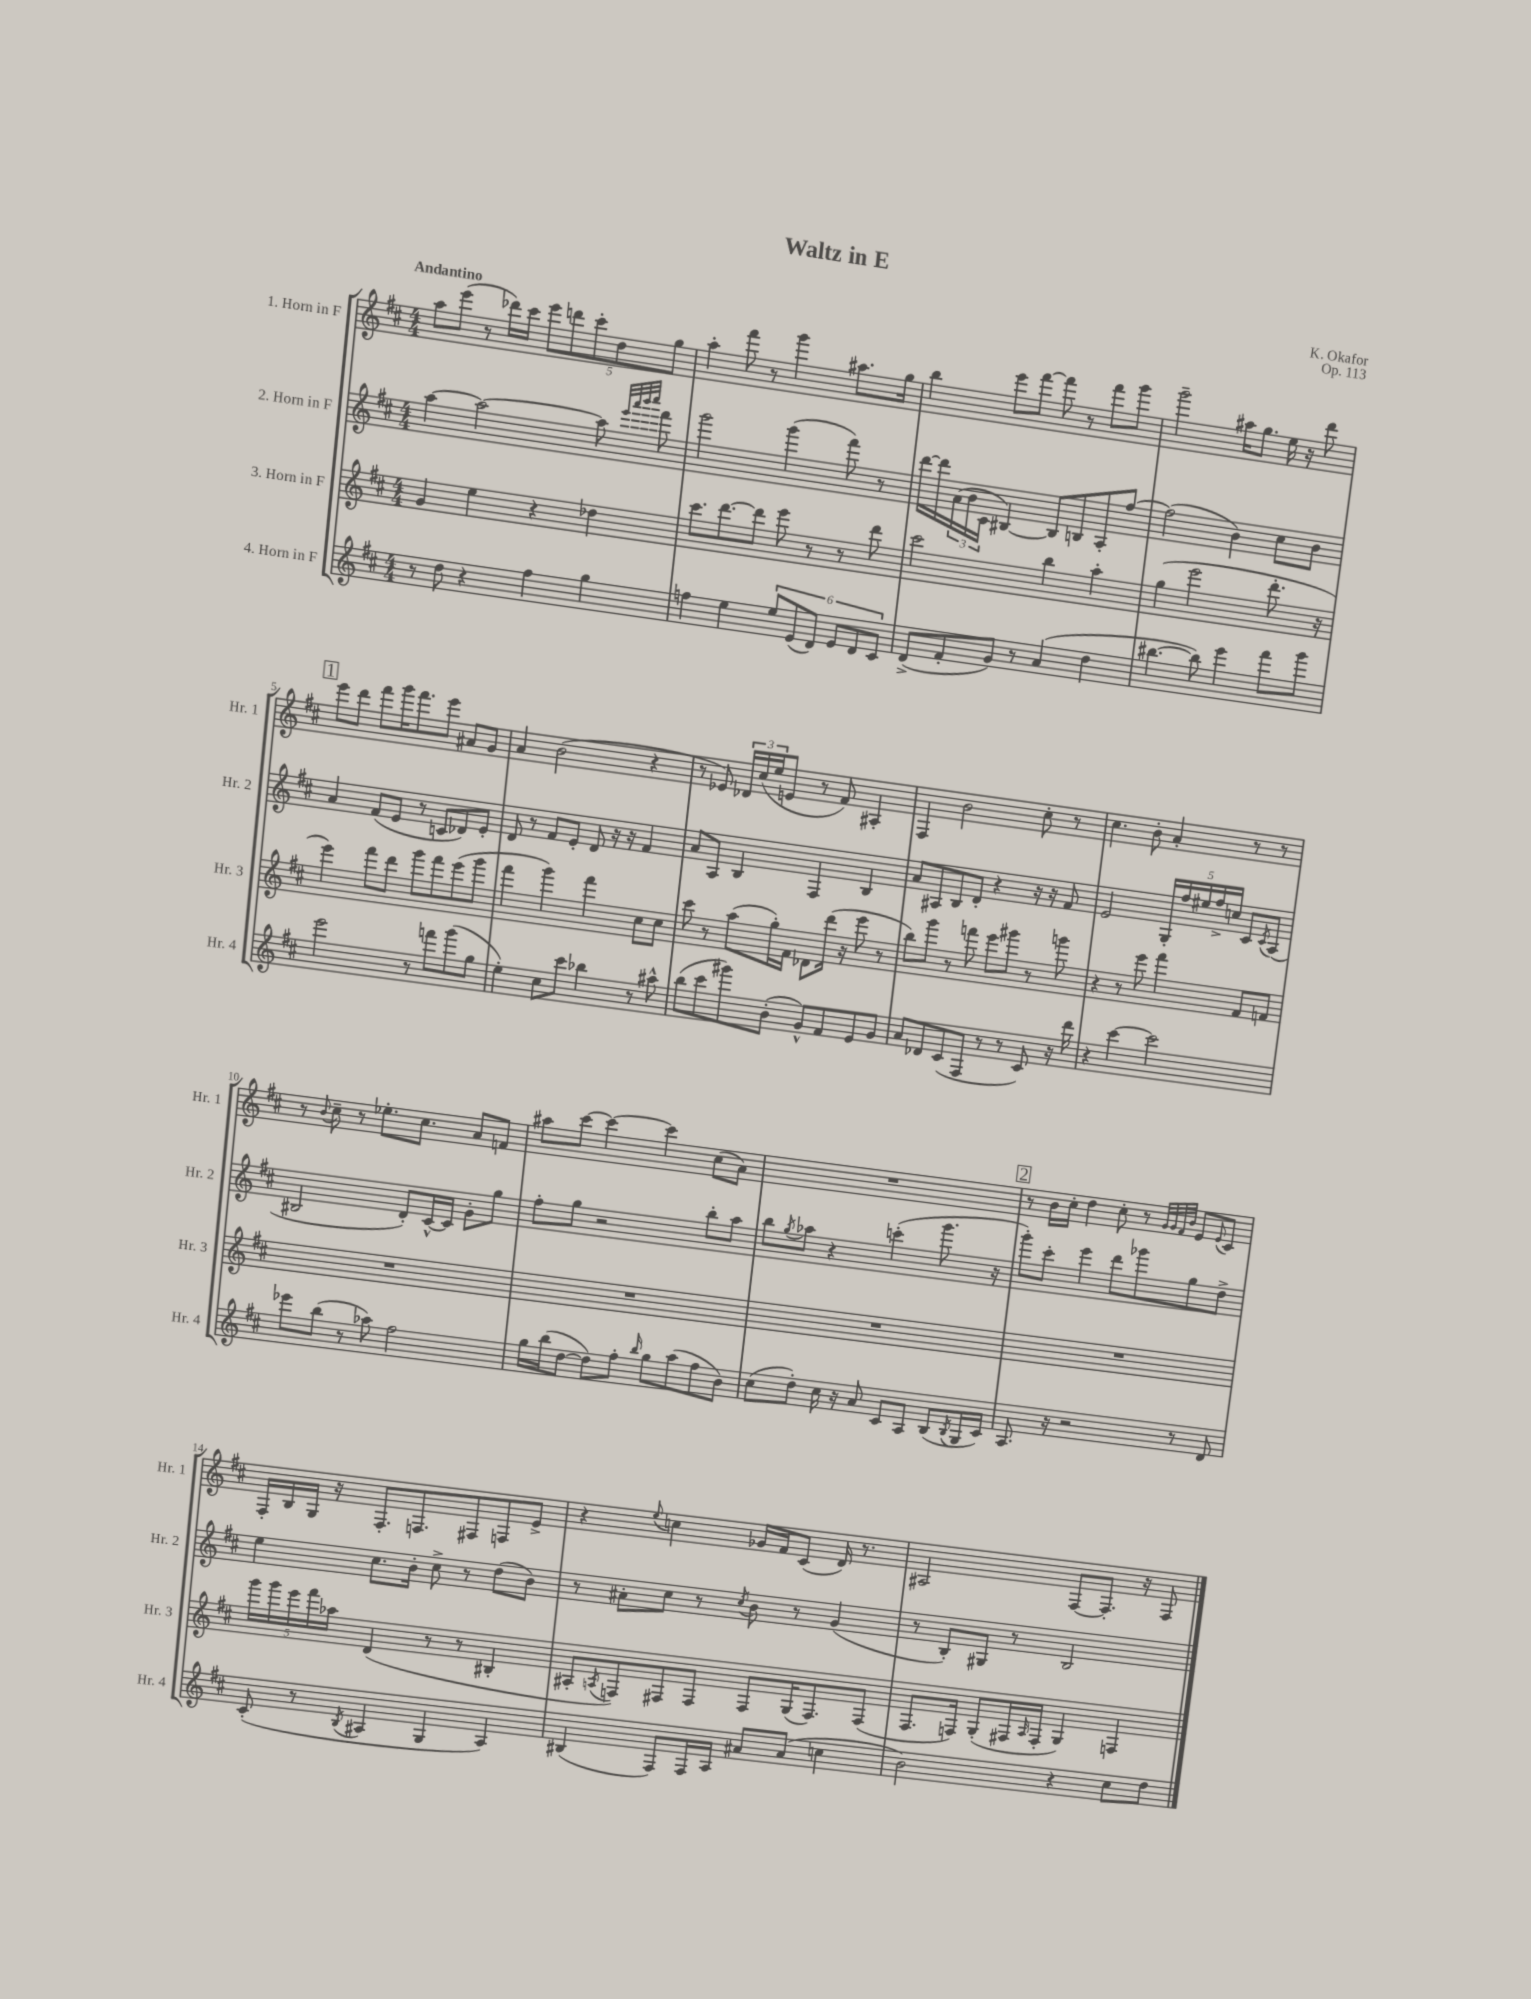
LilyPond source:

\header { title = "Waltz in E" composer = "K. Okafor" opus = "Op. 113" }
<<
\new StaffGroup <<
\new Staff = "s0" \with { instrumentName = "1. Horn in F" shortInstrumentName = "Hr. 1" } {
    \clef treble \key d \major \numericTimeSignature \time 4/4 \tempo "Andantino"
    a''8 e'''8( r8 des'''16) cis'''16 \tuplet 5/4 { e'''8 d'''8 cis'''8-. d''8 g''8 } |
    a''4-. fis'''8 r8 g'''4 ais''8. g''16 |
    b''4 e'''8 fis'''8~ fis'''8 r8 fis'''8 g'''8 |
    g'''2-- ais''16 g''8. e''16 r16 d'''8 |
    \mark \markup { \box "1" } e'''8 d'''8 fis'''8 g'''16 fis'''8. e'''8 ais'8 g'8 |
    a'4 b'2( r4 |
    r8 ees'8) \tuplet 3/2 { des'16 cis''16( e''16 } e'8 r8 fis'8) ais4-. |
    fis4 b'2 cis''8-. r8 |
    cis''4. b'8-. a'4-. r8 r8 |
    r8 \appoggiatura { b'8 } cis''8-- r8 ees''8.-. cis''8. a'8 f'8 |
    ais''8 cis'''8~ cis'''4~ cis'''4 cis''8( a'8) |
    R1 |
    \mark \markup { \box "2" } r8 b'16 cis''16-. d''4 cis''8-. r8 \grace { g'32 g'32 fis'32 b'32 } e'8 \appoggiatura { e'8 } cis'8 |
    fis16-. b16 g16 r16 fis8.-. f8. fis8 f8 e'8-> |
    r4 \appoggiatura { e''8 } c''4 ges'16 fis'16 cis'8( d'16) r8. |
    ais2 fis8~ fis8.-. r16 fis8 \bar "|." |
}
\new Staff = "s1" \with { instrumentName = "2. Horn in F" shortInstrumentName = "Hr. 2" } {
    \clef treble \key d \major \numericTimeSignature \time 4/4
    a''4~ a''2~ a''8 \grace { e'''32 a'''32 b'''32 cis''''32 } fis'''8 |
    g'''2 g'''4( fis'''8) r8 |
    d'''16~ d'''16 \tuplet 3/2 { a'16( b'16 cis'16 } bis4~) bis8 b8 a8-. fis''8~ |
    fis''2( b'4) cis''8 b'8 |
    \mark \markup { \box "1" } a'4 fis'8( e'8 r8 c'8 des'8) e'8-. |
    d'8 r8 fis'8 e'8-. d'8 r16 r16 fis'4 |
    a'8 a8 b4 fis4 b4 |
    a'8 ais8 b8 d'8-. r4 r16 r16 fis'8 |
    e'2 \tuplet 5/4 { g16-. fis''16 eis''16 fis''16-> c''16 } cis'8 \acciaccatura { cis'8 } a8( |
    bis2 d'8-.) cis'16~-^ cis'16 g'8-. g''8 |
    fis''8-. g''8 r2 b''8-. a''8 |
    b''8 \acciaccatura { g''8 } aes''8 r4 c'''4-.( g'''8. r16 |
    \mark \markup { \box "2" } g'''8-.) cis'''8-. e'''4 d'''8 ges'''8 g''8 d''8-> |
    e''4 cis''8. b'16-. cis''8-> r8 d''8( b'8) |
    r8 ais'8-. cis''8 r8 \acciaccatura { cis''8 } b'8 r8 g'4( |
    r8 b8-.) gis8 r8 b2 \bar "|." |
}
\new Staff = "s2" \with { instrumentName = "3. Horn in F" shortInstrumentName = "Hr. 3" } {
    \clef treble \key d \major \numericTimeSignature \time 4/4
    g'4 e''4 r4 des''4 |
    cis'''8. d'''8.~ d'''8 e'''8 r8 r8 d'''8 |
    cis'''2 b''4 a''4-. |
    g''4( e'''2 d'''8.-. r16 |
    \mark \markup { \box "1" } e'''4) fis'''8 d'''8 g'''8 fis'''8 e'''8( g'''8 |
    fis'''4 g'''4) fis'''4 cis''8 cis''8 |
    cis'''8 r8 a''8( g''16-.) fis'16 des'8 d'''16( r16 e'''8 r8 |
    b''8) g'''8 r8 f'''8 e'''8 gis'''8 r8 g'''8 |
    r4 r8 e'''8 fis'''4 fis'8 f'8 |
    R1 |
    R1 |
    R1 |
    \mark \markup { \box "2" } R1 |
    \tuplet 5/4 { g'''16 g'''16 e'''16 fis'''16 aes''16 } d'4( r8 r8 bis4-. |
    ais8-. \acciaccatura { a8 } f8) fis8 fis8 fis8 g16( fis8.) fis8( |
    fis8. f16) g8-.( fis16 \grace { a16 } fis16-. g4) f4 \bar "|." |
}
\new Staff = "s3" \with { instrumentName = "4. Horn in F" shortInstrumentName = "Hr. 4" } {
    \clef treble \key d \major \numericTimeSignature \time 4/4
    r8 d''8 r4 fis''4 g''4 |
    f''4 e''4 \tuplet 6/4 { e''8 e'8( d'8) e'8 d'8 cis'8 } |
    d'8->( fis'8-. g'8) r8 a'4( d''4 |
    bis''4.~ bis''8) e'''4 fis'''8 g'''8 |
    \mark \markup { \box "1" } e'''2 r8 f'''8 g'''8( g''8 |
    e''4-.) cis''8 cis'''8 bes''4 r8 ais''8-^ |
    b''8( cis'''8 gis'''8) b'8-.( g'8-^) fis'8 e'8 g'8 |
    a'8 des'8 cis'8( fis8 r8 r8 cis'8) r16 d'''16 |
    r4 cis'''4~ cis'''2 |
    ees'''8 b''8( r8 aes''8) fis''2 |
    g''16 b''16( d''8~ d''8) fis''8-. \grace { b''16 } g''8 a''8( fis''8 b'8) |
    cis''8( d''8-.) cis''16 r16 a'8 cis'8 a8 b8( \acciaccatura { b8 } g16 cis'16) |
    \mark \markup { \box "2" } a8. r16 r2 r8 d'8 |
    cis'8-.( r8 \acciaccatura { b8 } ais4 g4 ais4) |
    bis4( fis8) fis16 a16 ais'8 ais'8( c''4 |
    b'2) r4 cis''8 d''8 \bar "|." |
}
>>
>>
